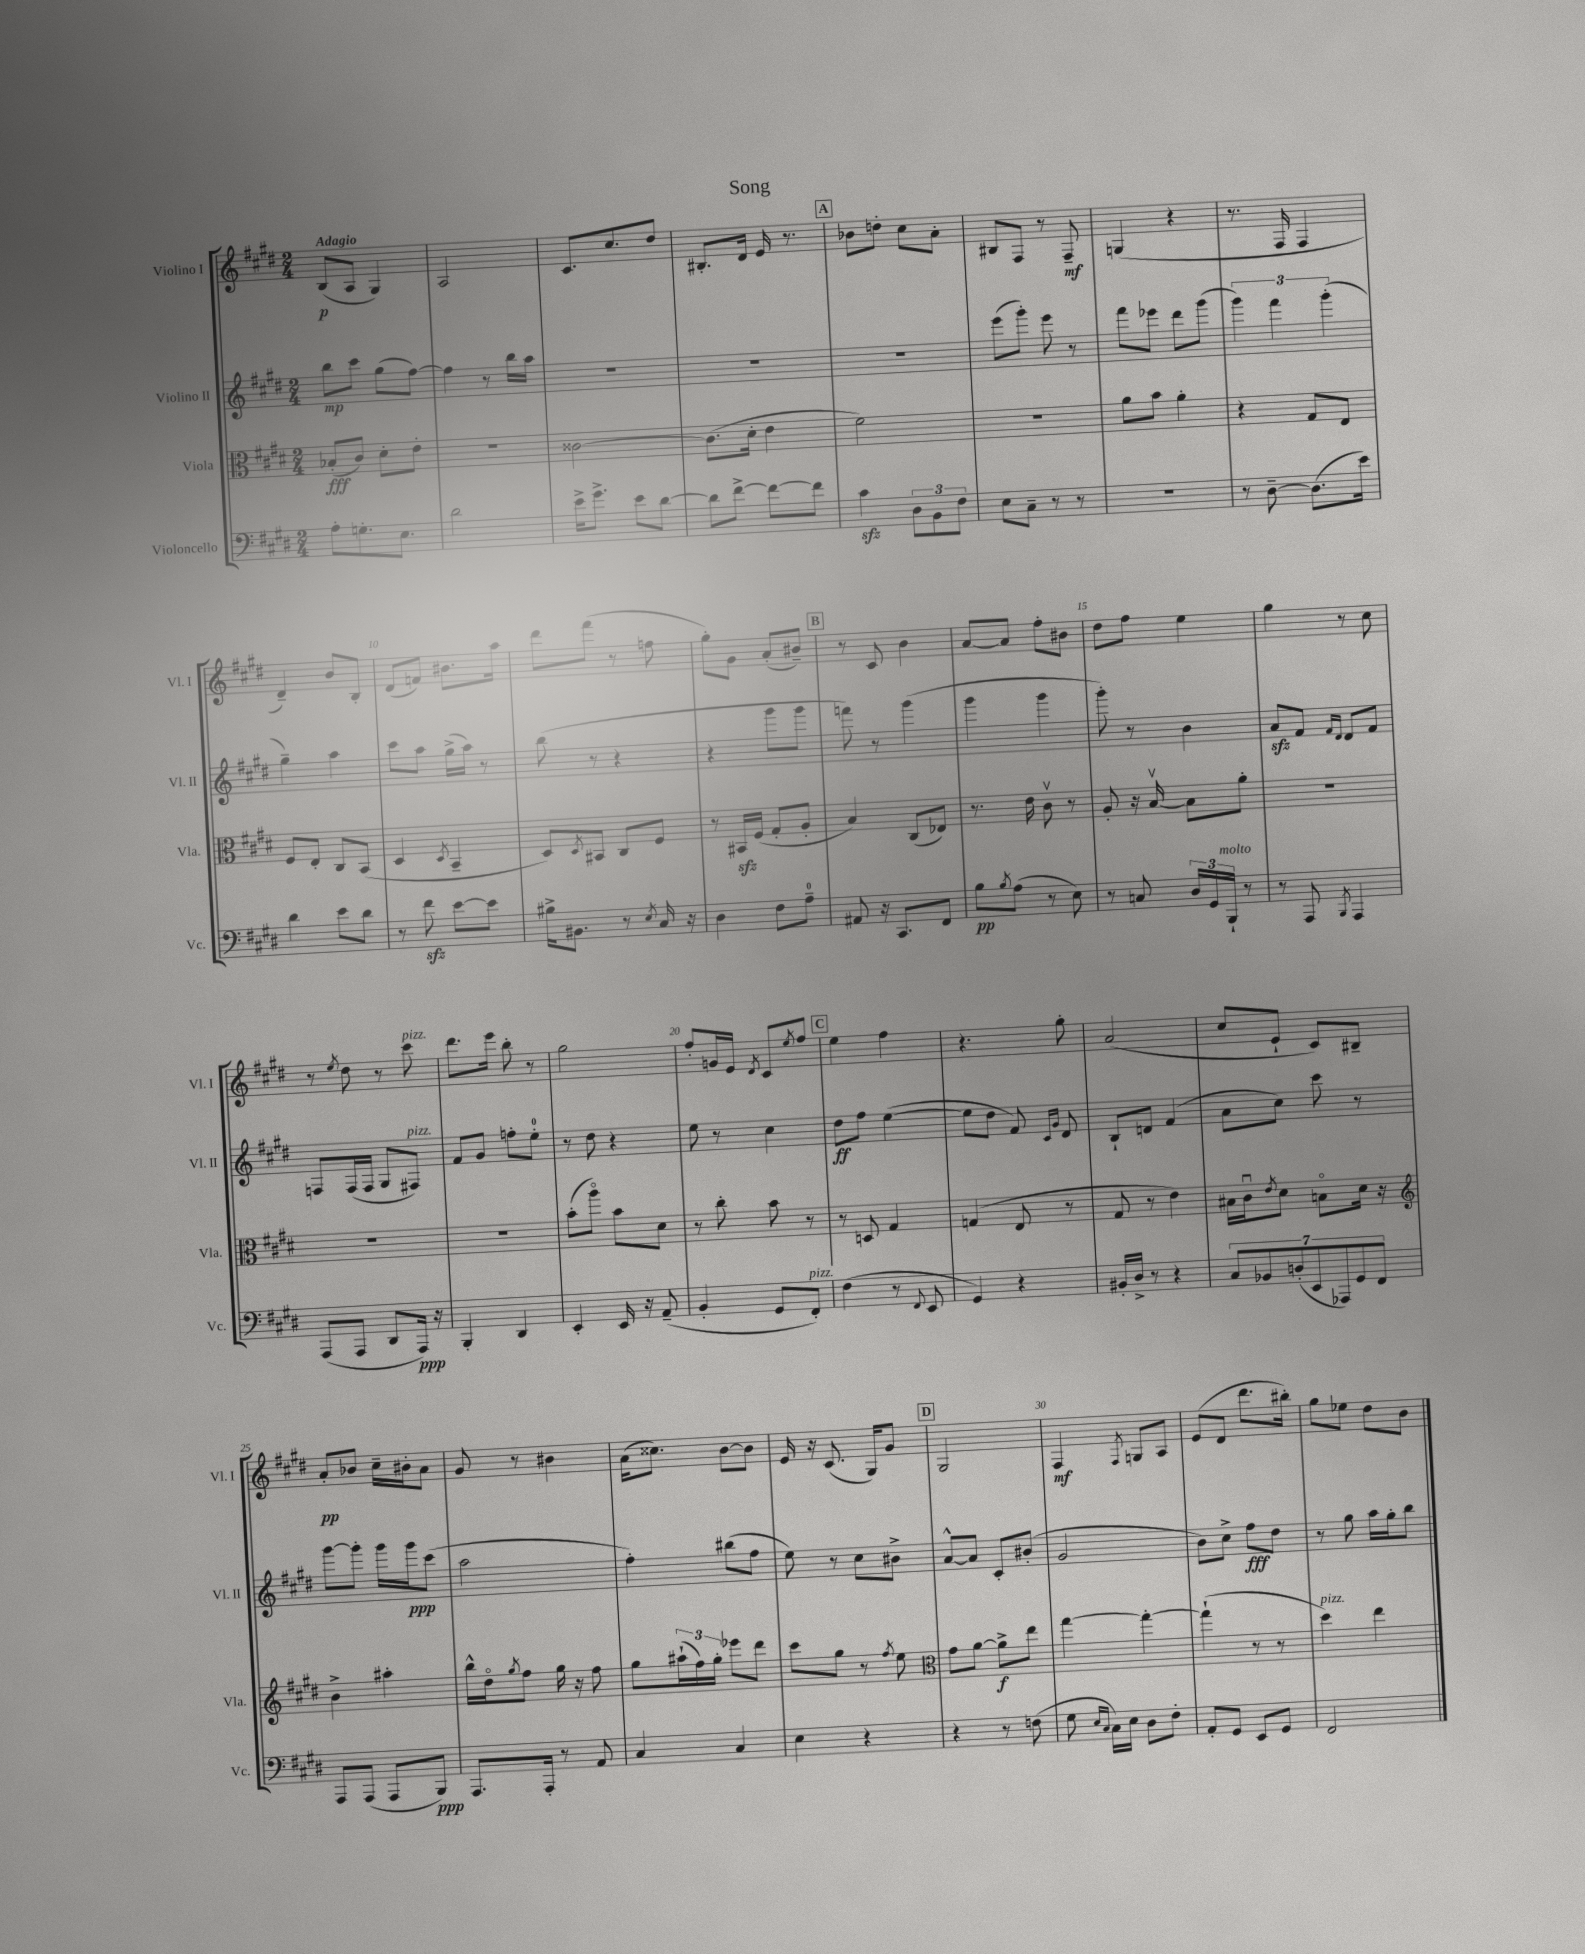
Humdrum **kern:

**kern	**dynam	**kern	**dynam	**kern	**dynam	**kern	**dynam
*part4	*part4	*part3	*part3	*part2	*part2	*part1	*part1
*staff4	*staff4	*staff3	*staff3	*staff2	*staff2	*staff1	*staff1
*I"Violoncello	*	*I"Viola	*	*I"Violino II	*	*I"Violino I	*
*I'Vc.	*	*I'Vla.	*	*I'Vl. II	*	*I'Vl. I	*
*clefF4	*	*clefC3	*	*clefG2	*	*clefG2	*
*k[f#c#g#d#]	*	*k[f#c#g#d#]	*	*k[f#c#g#d#]	*	*k[f#c#g#d#]	*
*M2/4	*	*M2/4	*	*M2/4	*	*M2/4	*
=1	=1	=1	=1	=1	=1	=1	=1
!	!	!	!	!	!	!LO:TX:a:B:t=Adagio	!
8A'\L	.	(8B-X'/L	fff	8bb\L	mp	(8B/L	p
8.Gn'\	.	8c#/J)	.	8ccc#\J	.	8A/J	.
.	.	8d#'\L	.	(8gg#\L	.	4G#/)	.
8.E\J	.	.	.	.	.	.	.
.	.	8e'\J	.	[8ff#\J)	.	.	.
=2	=2	=2	=2	=2	=2	=2	=2
2d#\	.	2r	.	4ff#\]	.	2A/	.
.	.	.	.	8r	.	.	.
.	.	.	.	16bb\LL	.	.	.
.	.	.	.	16aa\JJ	.	.	.
=3	=3	=3	=3	=3	=3	=3	=3
16e^\KL	.	[2c##X\	.	2r	.	8.c#/L	.
8.g#^\J	.	.	.	.	.	.	.
.	.	.	.	.	.	8.cc#/	.
8e\L	.	.	.	.	.	.	.
[8d#\J	.	.	.	.	.	8dd#/J	.
=4	=4	=4	=4	=4	=4	=4	=4
8d#\L]	.	(8.c##\L]	.	2r	.	8.B#X'/L	.
[8f#^\J	.	.	.	.	.	.	.
.	.	16d#'\Jk	.	.	.	16d#/Jk	.
8f#\L_	.	4e\	.	.	.	16e/	.
.	.	.	.	.	.	8.r	.
8f#\J]	.	.	.	.	.	.	.
!!LO:REH:place=s1:t=A
=5	=5	=5	=5	=5	=5	=5	=5
4c#zz\	.	2f#\)	.	2r	.	8b-X\L	.
.	.	.	.	.	.	8ddn'\J	.
12D#\L	.	.	.	.	.	8cc#\L	.
12BB\	.	.	.	.	.	.	.
.	.	.	.	.	.	8a'\J	.
12F#\J	.	.	.	.	.	.	.
=6	=6	=6	=6	=6	=6	=6	=6
8E\L	.	2r	.	(8eee\L	.	8B#X/L	.
8C#~\J	.	.	.	8ggg#'\J)	.	8F#/J	.
8r	.	.	.	8eee\	.	8r	.
8r	.	.	.	8r	.	8F#~/	mf
=7	=7	=7	=7	=7	=7	=7	=7
2r	.	8a\L	.	8fff#\L	.	(4Gn/	.
.	.	8b\J	.	8eee-X\J	.	.	.
.	.	4a'\	.	8ddd#\L	.	4r	.
.	.	.	.	(8ggg#\J	.	.	.
=8	=8	=8	=8	=8	=8	=8	=8
8r	.	4r	.	6ggg#\)	.	8.r	.
[8D#~\	.	.	.	.	.	.	.
.	.	.	.	6fff#\	.	.	.
.	.	.	.	.	.	16F#/	.
(8.D#\L]	.	8G#/L	.	.	.	4F#/	.
.	.	.	.	(6ggg#'\	.	.	.
.	.	8E/J	.	.	.	.	.
16e\Jk)	.	.	.	.	.	.	.
!!LO:LB:g=z
=9	=9	=9	=9	=9	=9	=9	=9
4d#\	.	8F#/L	.	4gg#~\)	.	4d#~/)	.
.	.	8E'/J	.	.	.	.	.
8e\L	.	8C#/L	.	4aa\	.	8b/L	.
8d#\J	.	(8BB/J	.	.	.	8B'/J	.
=10	=10	=10	=10	=10	=10	=10	=10
8r	.	4D#/	.	8ccc#\L	.	(8d#/L	.
8f#zz\	.	.	.	8aa\J	.	8fn/J)	.
.	.	8qD#/	.	.	.	.	.
[8e\L	.	4BB~/	.	(16gg#^\LL	.	8.b#X\L	.
.	.	.	.	16aa\JJ)	.	.	.
8e\J]	.	.	.	8r	.	.	.
.	.	.	.	.	.	16aa\Jk	.
=11	=11	=11	=11	=11	=11	=11	=11
16B#X^\KL	.	8D#/L)	.	(8bb\	.	8ddd#\L	.
8.BB#X\J	.	.	.	.	.	.	.
.	.	8qD#/	.	.	.	.	.
.	.	8BB#X/J	.	8r	.	(8fff#\J	.
8r	.	8C#/L	.	4r	.	8r	.
8qE/	.	.	.	.	.	.	.
16C#/	.	8F#/J	.	.	.	8ffn\	.
16r	.	.	.	.	.	.	.
=12	=12	=12	=12	=12	=12	=12	=12
4D#\	.	8r	.	4r	.	8gg#'\L)	.
.	.	16BB#Xzz/LL	.	.	.	8g#\J	.
.	.	(16F#/JJ	.	.	.	.	.
8F#\L	.	8G#'/L	.	8ggg#\L	.	(8a'/L	.
8A~\J	.	8A'/J	.	8ggg#\J	.	8b#X~/J)	.
!!LO:REH:place=s1:t=B
=13	=13	=13	=13	=13	=13	=13	=13
8AA#X/	.	4B/)	.	8fffn\)	.	8r	.
16r	.	.	.	8r	.	8c#/	.
8.CC#/L	.	.	.	.	.	.	.
.	.	(8C#/L	.	(4ggg#\	.	4b\	.
8FF#/J	.	8E-X/J)	.	.	.	.	.
=14	=14	=14	=14	=14	=14	=14	=14
8B\L	pp	8.r	.	4ggg#\	.	[8a/L	.
8qB/	.	.	.	.	.	.	.
(8A\J	.	.	.	.	.	8a/J]	.
.	.	16e\	.	.	.	.	.
8r	.	8c#v\	.	4ggg#\	.	8ff#'\L	.
8E\)	.	8r	.	.	.	8b#X\J	.
=15	=15	=15	=15	=15	=15	=15	=15
8r	.	8A'/	.	8ggg#'\)	.	8dd#\L	.
8Cn/	.	16r	.	8r	.	8ff#\J	.
.	.	[16Bv/	.	.	.	.	.
24D#/LL	.	8B\L]	.	4b\	.	4ee\	.
24GG#/	.	.	.	.	.	.	.
!LO:TX:a:i:t=molto	!	!	!	!	!	!	!
24BBB`/JJ	.	.	.	.	.	.	.
8r	.	8a'\J	.	.	.	.	.
=16	=16	=16	=16	=16	=16	=16	=16
8r	.	2r	.	8azz/L	.	4gg#\	.
8AAA/	.	.	.	8f#/J	.	.	.
.	.	.	.	16qqf#/LL	.	.	.
8qBBB/	.	.	.	16qqd#/JJ	.	.	.
4AAA/	.	.	.	8d#/L	.	8r	.
.	.	.	.	8f#/J	.	8cc#\	.
!!LO:LB:g=z
=17	=17	=17	=17	=17	=17	=17	=17
(8AAA/L	.	2r	.	8Fn/L	.	8r	.
.	.	.	.	.	.	8qee/	.
8AAA/J	.	.	.	(16F/L	.	8dd#\	.
.	.	.	.	16F/JJ	.	.	.
8DD#/L	.	.	.	8G#/L	.	8r	.
!	!	!	!	!	!	!LO:TX:a:i:t=pizz.	!
!	!	!	!	!LO:TX:a:i:t=pizz.	!	!	!
16AAA/Jk)	ppp	.	.	8F#X/J)	.	8ccc#\	.
16r	.	.	.	.	.	.	.
=18	=18	=18	=18	=18	=18	=18	=18
4BBB'/	.	2r	.	8f#/L	.	8.ddd#\L	.
.	.	.	.	8g#/J	.	.	.
.	.	.	.	.	.	16eee\Jk	.
4DD#/	.	.	.	8ffn'\L	.	8bb'\	.
.	.	.	.	8ee'\J	.	8r	.
=19	=19	=19	=19	=19	=19	=19	=19
4EE'/	.	(8b'\L	.	8r	.	2gg#\	.
.	.	8aa\J)	.	8dd#\	.	.	.
16EE/	.	8b\L	.	4r	.	.	.
16r	.	.	.	.	.	.	.
(8AA~/	.	8d#\J	.	.	.	.	.
=20	=20	=20	=20	=20	=20	=20	=20
4BB'/	.	8r	.	8ee\	.	8ff#'/L	.
.	.	8cc#'\	.	8r	.	16gn/L	.
.	.	.	.	.	.	16e/JJ	.
.	.	.	.	.	.	8qd#/	.
8GG#/L	.	8b\	.	4cc#\	.	8c#/L	.
.	.	.	.	.	.	8qee/	.
!LO:TX:a:i:t=pizz.	!	!	!	!	!	!	!
8FF#'/J)	.	8r	.	.	.	8ff#/J	.
!!LO:REH:place=s1:t=C
=21	=21	=21	=21	=21	=21	=21	=21
(4F#\	.	8r	.	8dd#\L	ff	4ee\	.
.	.	8Dn/	.	8ff#\J	.	.	.
8r	.	4G#/	.	([4ee\	.	4ff#\	.
8qqFF#/	.	.	.	.	.	.	.
8EE/	.	.	.	.	.	.	.
=22	=22	=22	=22	=22	=22	=22	=22
4GG#/)	.	(4Gn/	.	8ee\L]	.	4.r	.
.	.	.	.	8dd#\J	.	.	.
4r	.	8E/	.	8f#/)	.	.	.
.	.	.	.	16qqc#/LL	.	.	.
.	.	.	.	16qqg#/JJ	.	.	.
.	.	8r	.	8d#/	.	8gg#'\	.
=23	=23	=23	=23	=23	=23	=23	=23
16BB#X'/LL	.	8G#/	.	8B`/L	.	(2a/	.
16D#^/JJ	.	.	.	.	.	.	.
8r	.	8r	.	8dn/J	.	.	.
4r	.	4e\)	.	(4f#/	.	.	.
=24	=24	=24	=24	=24	=24	=24	=24
14C#/L	.	16B#X\LL	.	8a\L	.	8cc#/L	.
.	.	16c#u\J	.	.	.	.	.
14BB-X/	.	.	.	.	.	.	.
.	.	8qe/	.	.	.	.	.
.	.	8d#\J	.	8cc#\J)	.	8e`/J	.
(14Dn'/	.	.	.	.	.	.	.
14EE/	.	.	.	.	.	.	.
.	.	8Bn\L	.	8ccc#\	.	8c#/L)	.
14AAA-X/)	.	.	.	.	.	.	.
14GG#/	.	.	.	.	.	.	.
.	.	16d#\Jk	.	8r	.	8B#X~/J	.
14FF#/J	.	.	.	.	.	.	.
.	.	16r	.	.	.	.	.
!!LO:LB:g=z
=25	=25	=25	=25	=25	=25	=25	=25
*	*	*clefG2	*	*	*	*	*
8AAA/L	.	4b^\	.	[8ggg#\L	.	8a'/L	pp
(8AAA/J	.	.	.	8ggg#'\J]	.	8b-X/J	.
8AAA/L	.	4aa#X'\	.	16ggg#\LL	.	16cc#~\LL	.
.	.	.	.	16ggg#\J	ppp	16b#X'\J	.
8BBB/J)	ppp	.	.	(8ccc#\J	.	8a\J	.
=26	=26	=26	=26	=26	=26	=26	=26
8.AAA/L	.	16bb^^\LL	.	2aa\	.	8g#/	.
.	.	16dd#\J	.	.	.	.	.
.	.	8qgg#/	.	.	.	.	.
.	.	8ff#\J	.	.	.	8r	.
16AAA'/Jk	.	.	.	.	.	.	.
8r	.	16gg#\	.	.	.	4b#X\	.
.	.	16r	.	.	.	.	.
8AA/	.	8ff#\	.	.	.	.	.
=27	=27	=27	=27	=27	=27	=27	=27
4C#/	.	8gg#\L	.	4ff#'\)	.	(16a\KL	.
.	.	.	.	.	.	8.cc##X\J)	.
.	.	(24aa#X`\L	.	.	.	.	.
.	.	24ff#\)	.	.	.	.	.
.	.	24gg#'\JJ	.	.	.	.	.
4C#/	.	8eee-X\L	.	(8bb#X\L	.	[8b\L	.
.	.	8ddd#\J	.	8ff#\J	.	8b\J]	.
=28	=28	=28	=28	=28	=28	=28	=28
4E\	.	8ccc#\L	.	8ee\)	.	16e/	.
.	.	.	.	.	.	16r	.
.	.	8gg#\J	.	8r	.	(8.c#/	.
4r	.	8r	.	8cc#\L	.	.	.
.	.	.	.	.	.	16G#/KL)	.
.	.	8qff#/	.	.	.	.	.
.	.	8ee\	.	8b#X^\J	.	8g#/J	.
!!LO:REH:place=s1:t=D
=29	=29	=29	=29	=29	=29	=29	=29
*	*	*clefC3	*	*	*	*	*
4r	.	8g#\L	.	[8a^^/L	.	2G#/	.
.	.	[8a\J	.	8a/J]	.	.	.
8r	.	8a^\L]	f	8c#'/L	.	.	.
(8Fn\	.	8ee\J	.	(8b#X'/J	.	.	.
=30	=30	=30	=30	=30	=30	=30	=30
8G#\	.	[4gg#\	.	2g#/	.	4F#/	mf
16qqE/LL	.	.	.	.	.	.	.
16qqC#/JJ	.	.	.	.	.	.	.
16C#\LL)	.	.	.	.	.	.	.
16E\JJ	.	.	.	.	.	.	.
.	.	.	.	.	.	8qF#/	.
8D#\L	.	4gg#'\_	.	.	.	8Gn/L	.
8F#'\J	.	.	.	.	.	8A/J	.
=31	=31	=31	=31	=31	=31	=31	=31
8AA'/L	.	(4gg#`\]	.	8b\L)	.	(8e/L	.
8GG#/J	.	.	.	8cc#^\J	.	8d#/J	.
8EE/L	.	8r	.	8ff#\L	fff	8.ddd#\L	.
8GG#/J	.	8r	.	8dd#\J	.	.	.
.	.	.	.	.	.	16bb#X'\Jk)	.
=32	=32	=32	=32	=32	=32	=32	=32
!	!	!LO:TX:a:i:t=pizz.	!	!	!	!	!
2FF#/	.	4dd#\)	.	8r	.	8gg#\L	.
.	.	.	.	8gg#\	.	8ee-X\J	.
.	.	4ee\	.	16aa\LL	.	8dd#\L	.
.	.	.	.	16gg#'\J	.	.	.
.	.	.	.	8bb\J	.	8b\J	.
==	==	==	==	==	==	==	==
*-	*-	*-	*-	*-	*-	*-	*-
